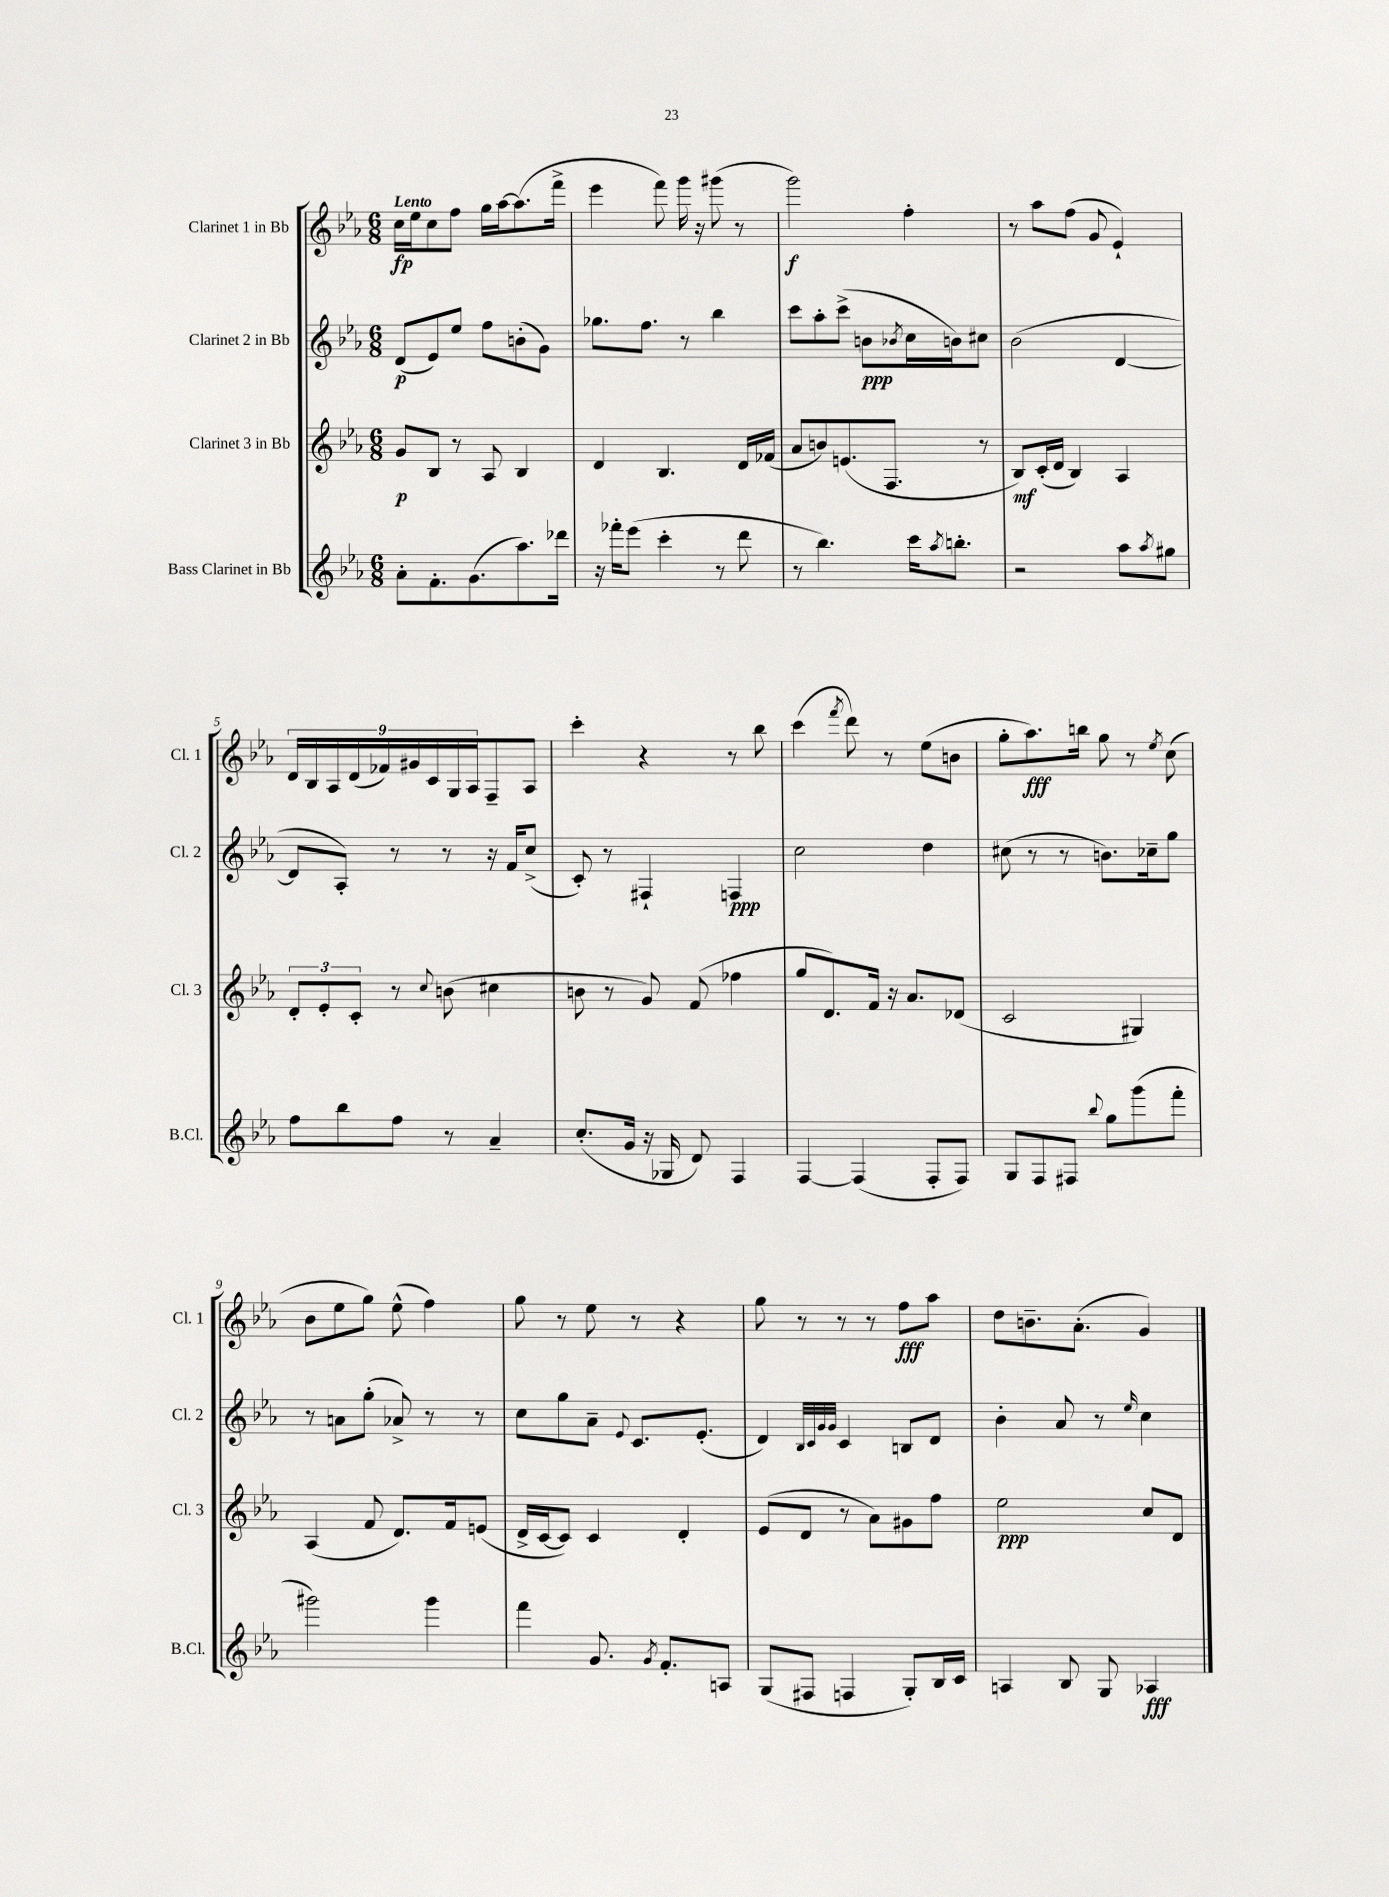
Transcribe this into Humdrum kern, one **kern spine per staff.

**kern	**dynam	**kern	**dynam	**kern	**dynam	**kern	**dynam
*part4	*part4	*part3	*part3	*part2	*part2	*part1	*part1
*staff4	*staff4	*staff3	*staff3	*staff2	*staff2	*staff1	*staff1
*I"Bass Clarinet in Bb	*	*I"Clarinet 3 in Bb	*	*I"Clarinet 2 in Bb	*	*I"Clarinet 1 in Bb	*
*I'B.Cl.	*	*I'Cl. 3	*	*I'Cl. 2	*	*I'Cl. 1	*
*clefG2	*	*clefG2	*	*clefG2	*	*clefG2	*
*k[b-e-a-]	*	*k[b-e-a-]	*	*k[b-e-a-]	*	*k[b-e-a-]	*
*M6/8	*	*M6/8	*	*M6/8	*	*M6/8	*
=1	=1	=1	=1	=1	=1	=1	=1
!	!	!	!	!	!	!LO:TX:a:B:t=Lento	!
8a-'\L	.	8g/L	p	(8d/L	p	16cc\LL	fp
.	.	.	.	.	.	16ee-\J	.
8.f'\	.	8B-/J	.	8e-/)	.	8cc\	.
.	.	8r	.	8ee-/J	.	8ff\J	.
(8.g\	.	.	.	.	.	.	.
.	.	8A-/	.	8ff\L	.	16gg\LL	.
.	.	.	.	.	.	[16aa-\J	.
8.aa-\)	.	4B-/	.	(8bn'\	.	(8.aa-\]	.
.	.	.	.	8g\J)	.	.	.
16ddd-X\Jk	.	.	.	.	.	16fff^\Jk	.
=2	=2	=2	=2	=2	=2	=2	=2
16r	.	4d/	.	8.gg-X\L	.	4eee-\	.
16fff-X'\KL	.	.	.	.	.	.	.
(8eee-\J	.	.	.	.	.	.	.
.	.	.	.	8.ff\J	.	.	.
4ccc'\	.	4.B-/	.	.	.	8fff\)	.
.	.	.	.	8r	.	16ggg\	.
.	.	.	.	.	.	16r	.
8r	.	.	.	4bb-\	.	(8ggg#X\	.
8ddd\	.	16d/LL	.	.	.	8r	.
.	.	(16f-X/JJ	.	.	.	.	.
=3	=3	=3	=3	=3	=3	=3	=3
8r	.	8a-/L	.	8ccc\L	.	2ggg\)	f
4.bb-\)	.	8bn/)	.	8aa-'\	.	.	.
.	.	(8.en/	.	(8ccc^\J	.	.	.
.	.	.	.	8bn\L	ppp	.	.
.	.	8.F/J	.	.	.	.	.
.	.	.	.	8qb-X/	.	.	.
16ccc\KL	.	.	.	16cc\L	.	4ff'\	.
8qaa-/	.	.	.	.	.	.	.
8.bbn'\J	.	.	.	16bn\J)	.	.	.
.	.	8r	.	8cc#X\J	.	.	.
=4	=4	=4	=4	=4	=4	=4	=4
2r	.	8B-/L)	mf	(2b-\	.	8r	.
.	.	(16c'/L	.	.	.	8aa-\L	.
.	.	16d/JJ	.	.	.	.	.
.	.	4B-/)	.	.	.	(8ff\J	.
.	.	.	.	.	.	8g/	.
8aa-\L	.	4A-/	.	[4d/	.	4e-`/)	.
8qaa-/	.	.	.	.	.	.	.
8gg#X\J	.	.	.	.	.	.	.
!!LO:LB:g=z
=5	=5	=5	=5	=5	=5	=5	=5
8ff\L	.	12d'/L	.	8d/L]	.	18d/LL	.
.	.	.	.	.	.	18B-/	.
.	.	12e-'/	.	.	.	.	.
.	.	.	.	.	.	18A-/	.
8bb-\	.	.	.	8A-'/J)	.	.	.
.	.	12c'/J	.	.	.	(18d/	.
.	.	.	.	.	.	18f-X/)	.
8ff\J	.	8r	.	8r	.	.	.
.	.	.	.	.	.	18g#X/	.
.	.	.	.	.	.	18c/	.
.	.	8qqcc/	.	.	.	.	.
8r	.	(8bn\	.	8r	.	.	.
.	.	.	.	.	.	18G/	.
.	.	.	.	.	.	18A-/J	.
4a-~/	.	4cc#X\	.	16r	.	8F~/	.
.	.	.	.	16f/KL	.	.	.
.	.	.	.	(8cc^/J	.	8A-/J	.
=6	=6	=6	=6	=6	=6	=6	=6
(8.cc'/L	.	8bn\	.	8c'/)	.	4ccc'\	.
.	.	8r	.	8r	.	.	.
16g/Jk	.	.	.	.	.	.	.
16r	.	8g/)	.	4F#X`/	.	4r	.
16G-X/	.	.	.	.	.	.	.
8d/)	.	(8f/	.	.	.	.	.
4F/	.	4ff-X\	.	4Fn/	ppp	8r	.
.	.	.	.	.	.	8bb-\	.
=7	=7	=7	=7	=7	=7	=7	=7
[4F/	.	8gg/L	.	2cc\	.	(4ccc\	.
.	.	8.d/)	.	.	.	.	.
.	.	.	.	.	.	8qfff/	.
(4F/]	.	.	.	.	.	8ddd\)	.
.	.	16f/Jk	.	.	.	.	.
.	.	16r	.	.	.	8r	.
.	.	8.a-/L	.	.	.	.	.
8F'/L	.	.	.	4dd\	.	(8ee-\L	.
8F/J)	.	(8d-X/J	.	.	.	8bn\J	.
=8	=8	=8	=8	=8	=8	=8	=8
8G/L	.	2c/	.	(8cc#X\	.	8gg'\L	.
8F/	.	.	.	8r	.	8.aa-\)	fff
8F#X/J	.	.	.	8r	.	.	.
.	.	.	.	.	.	16bbn\Jk	.
8qqbb-/	.	.	.	.	.	.	.
8gg\L	.	.	.	8.bn\L)	.	8gg\	.
(8ggg\	.	4G#X/)	.	.	.	8r	.
.	.	.	.	16cc-X~\k	.	.	.
.	.	.	.	.	.	8qee-/	.
8fff'\J	.	.	.	8gg\J	.	(8cc\	.
!!LO:LB:g=z
=9	=9	=9	=9	=9	=9	=9	=9
2ggg#X\)	.	(4A-/	.	8r	.	8b-\L	.
.	.	.	.	8an\L	.	8ee-\	.
.	.	8f/	.	(8gg'\J	.	8gg\J)	.
.	.	8.d/L)	.	8a-X^/)	.	(8ee-^^\	.
4ggg#\	.	.	.	8r	.	4ff\)	.
.	.	16f/k	.	.	.	.	.
.	.	(8en/J	.	8r	.	.	.
=10	=10	=10	=10	=10	=10	=10	=10
4fff\	.	16d^/LL	.	8cc\L	.	8gg\	.
.	.	[16c/J	.	.	.	.	.
.	.	8c/J])	.	8gg\	.	8r	.
8.g/	.	4c/	.	8a-~\J	.	8ee-\	.
.	.	.	.	8qqe-/	.	.	.
.	.	.	.	8.c/L	.	8r	.
8qg/	.	.	.	.	.	.	.
8.f'/L	.	.	.	.	.	.	.
.	.	4d'/	.	.	.	4r	.
.	.	.	.	(8.e-'/J	.	.	.
8An/J	.	.	.	.	.	.	.
=11	=11	=11	=11	=11	=11	=11	=11
(8G/L	.	(8e-/L	.	4d/)	.	8gg\	.
8F#X/J	.	8d/J	.	.	.	8r	.
.	.	.	.	32qqB-/LLL	.	.	.
.	.	.	.	32qqc/	.	.	.
.	.	.	.	32qqg/	.	.	.
.	.	.	.	32qqg/JJJ	.	.	.
4Fn/	.	8r	.	4c/	.	8r	.
.	.	8a-\L)	.	.	.	8r	.
8G'/L)	.	8g#X\	.	8Bn/L	.	8ff\L	fff
16B-/L	.	8ff\J	.	8d/J	.	8aa-\J	.
16c/JJ	.	.	.	.	.	.	.
=12	=12	=12	=12	=12	=12	=12	=12
4An/	.	2ee-\	ppp	4b-'\	.	8dd\L	.
.	.	.	.	.	.	8.bn~\	.
8B-/	.	.	.	8a-/	.	.	.
.	.	.	.	.	.	(8.a-'\J	.
8G/	.	.	.	8r	.	.	.
.	.	.	.	16qqee-/	.	.	.
4A-X/	fff	8cc/L	.	4cc\	.	4g/)	.
.	.	8d/J	.	.	.	.	.
==	==	==	==	==	==	==	==
*-	*-	*-	*-	*-	*-	*-	*-
